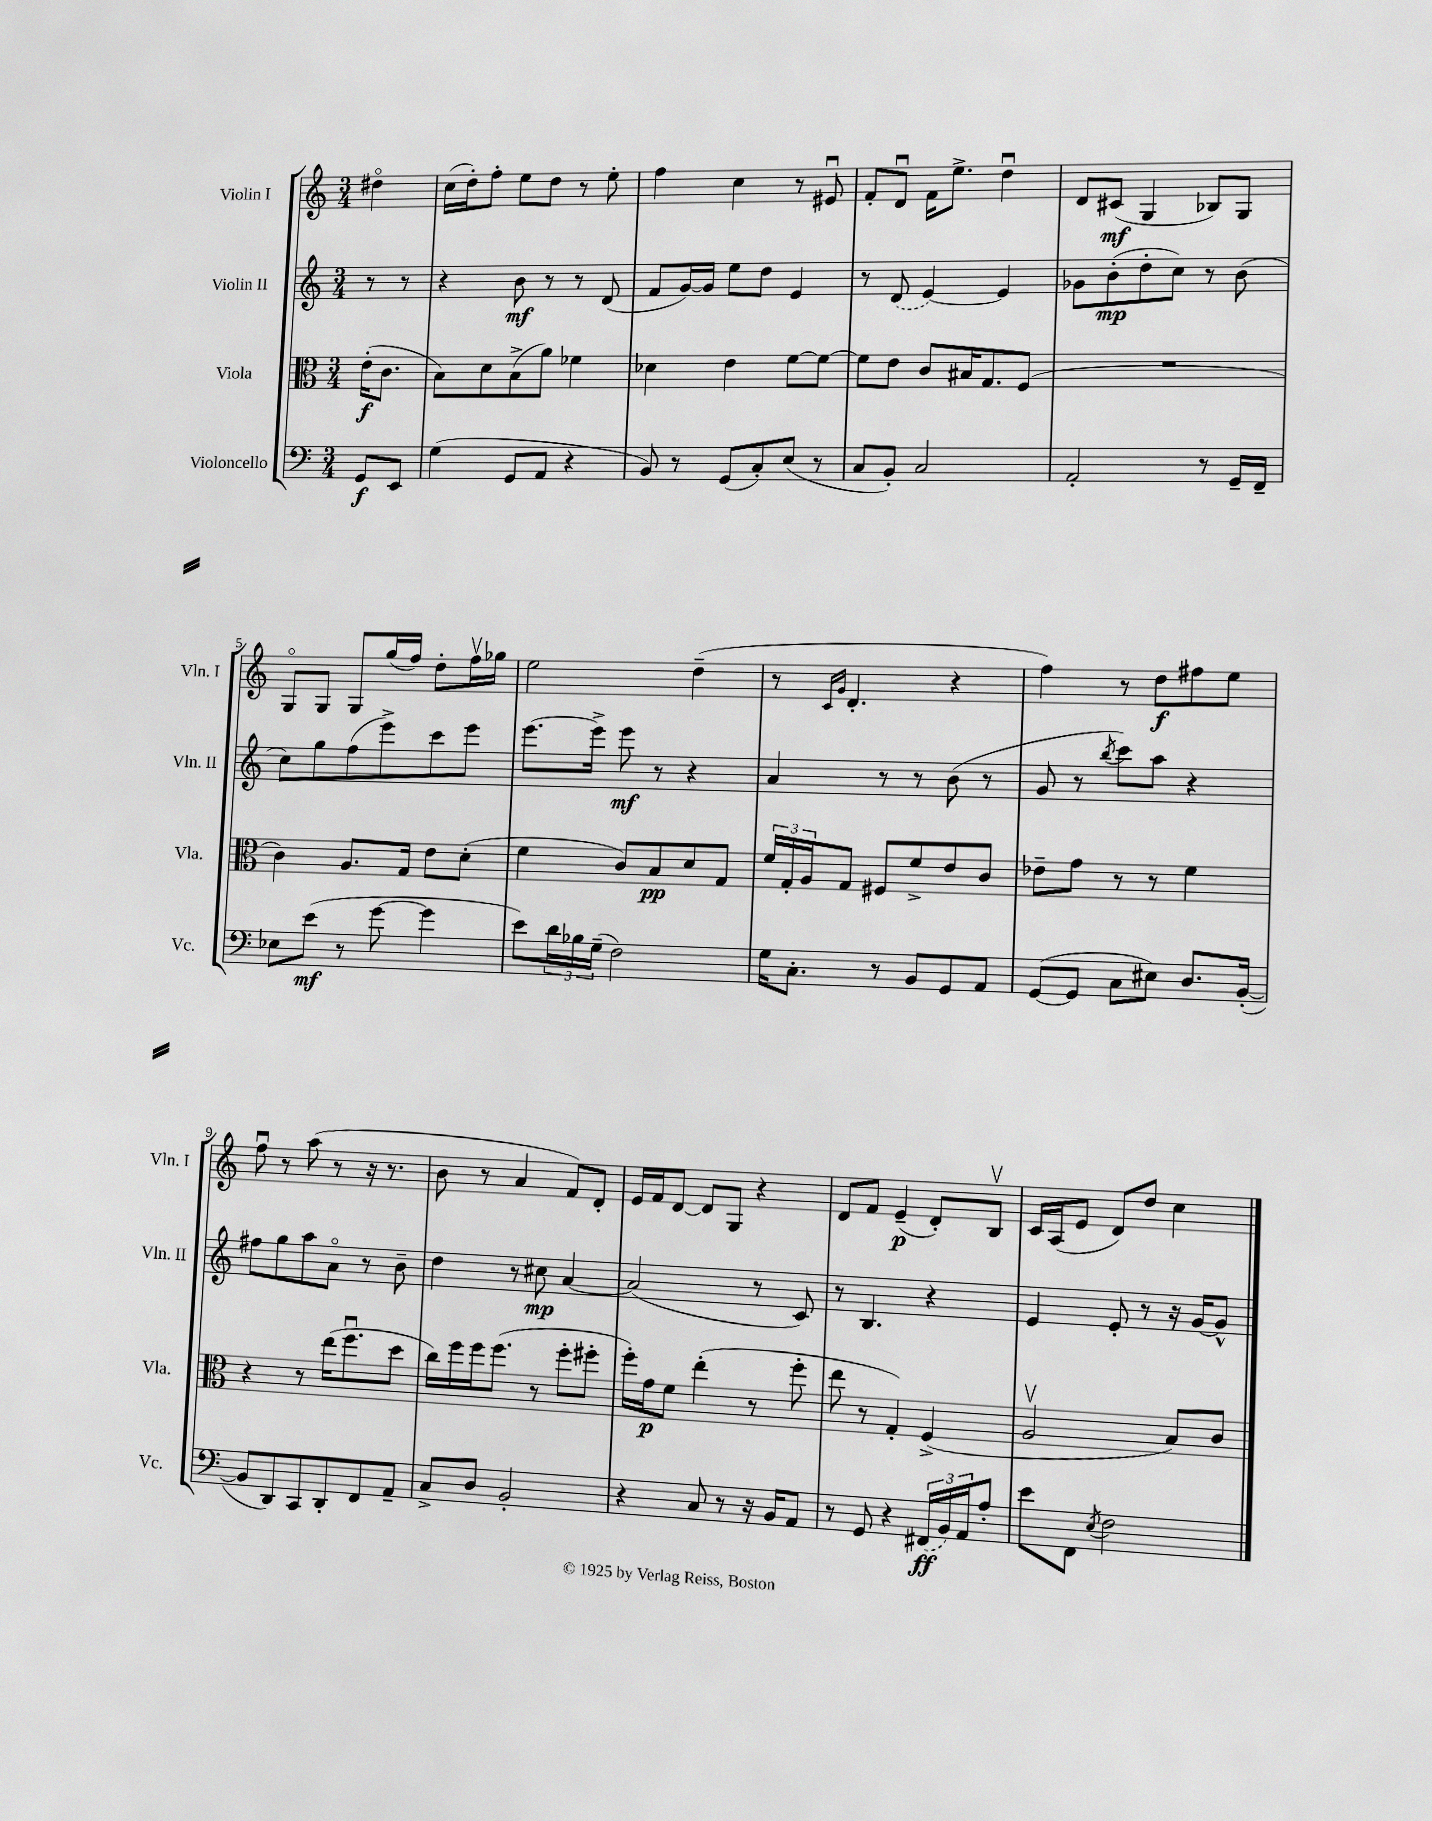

**kern	**kern	**kern	**kern
*staff4	*staff3	*staff2	*staff1
*clefF4	*clefC3	*clefG2	*clefG2
*k[]	*k[]	*k[]	*k[]
*M3/4	*M3/4	*M3/4	*M3/4
8GG/L	(16e'\LK	8r	4dd#o\
.	8.c\J	.	.
8EE/J	.	8r	.
=	=	=	=
(4G\	8B\L)	4r	(16cc\LL
.	.	.	16dd'\J)
.	8d\	.	8ff'\J
8GG/L	(8B^\	8b\	8ee\L
8AA/J	8a\J)	8r	8dd\J
4r	4f-\	8r	8r
.	.	(8d/	8ee'\
=	=	=	=
8BB/)	4d-\	8f/L	4ff\
8r	.	[16g/L)	.
.	.	16g/]JJ	.
(8GG/L	4e\	8ee\L	4cc\
8C'/)	.	8dd\J	.
(8E/J	[8f\L	4e/	8r
8r	8f\_J	.	8e#u/
=	=	=	=
8C/L	8f\]L	8r	8f'/L
8BB'/J)	8e\J	(8d/	8du/J
2C/	8c/L	[4e/)	16f\LK
.	.	.	8.ee^\J
.	16B#/K	.	.
.	8.G/	.	.
.	.	4e/]	4ddu\
.	(8F/J	.	.
=	=	=	=
2AA'/	2.r	8g-\L	8d/L
.	.	(8b'\	(8c#/J
.	.	8dd'\	4G/
.	.	8cc\J)	.
8r	.	8r	8B-/L)
16GG~/LL	.	(8b\	8G/J
16FF~/JJ	.	.	.
=	=	=	=
8E-\L	4c\)	8cc\L)	8Go/L
(8e\J	.	8gg\	8G/J
8r	8.A/L	(8ff\	8G/L
[8g\	.	8eee^\)	(16gg/L
.	16G/Jk	.	16ff/JJ)
4g\]	8e\L	8ccc\	8dd'\L
.	(8d'\J	8eee\J	16ffv\L
.	.	.	16gg-\JJ
=	=	=	=
8e\L)	4f\	[8.eee\L	2ee\
24d\L	.	.	.
24B-\	.	.	.
.	.	16eee^\]Jk	.
(24G~\JJ	.	.	.
2F\)	8c/L)	8eee\	.
.	8B/	8r	.
.	8d/	4r	(4dd~\
.	8G/J	.	.
=	=	=	=
16G\LK	24f/LL	4a/	8r
.	24G'/	.	.
8.C'\J	.	.	.
.	24A/J	.	.
.	.	.	16qqc/LL
.	.	.	16qqg/JJ
.	8G/J	.	4.d'/
8r	8F#/L	8r	.
8BB/L	8f^/	8r	.
8GG/	8e/	(8b\	4r
8AA/J	8c/J	8r	.
=	=	=	=
([8GG/L	8e-~\L	8g/	4ff\)
8GG/]J	8g\J	8r	.
.	.	8qbb/	.
8C\L	8r	8ccc\L)	8r
8E#\J)	8r	8aa\J	8dd\L
8.D/L	4f\	4r	8ff#\
.	.	.	8ee\J
([16BB'/Jk	.	.	.
=	=	=	=
8BB/]L	4r	8ff#\L	8ffu\
8DD/)	.	8gg\	8r
8CC/	8r	8aa\	(8aa\
8DD'/	(16ee\LK	8ao\J	8r
.	8.ffu\	.	.
8FF/	.	8r	16r
.	.	.	8.r
8AA~/J	8dd\J	8b~\	.
=	=	=	=
8C^/L	16cc\LL)	4dd\	8b\
.	16ff\	.	.
8D/J	16ff\J	.	8r
.	(8.ff\J	.	.
2BB'/	.	8r	4a/
.	8r	8cc#\	.
.	8ff'\L	[4a/	8f/L)
.	8ff#'\J	.	8d'/J
=	=	=	=
4r	16ff'\LL)	(2a/]	16e/LL
.	16g\J	.	16f/J
.	8f\J	.	[8d/J
8C/	(4ee'\	.	8d/]L
8r	.	.	8G/J
16r	8r	8r	4r
16BB/LK	.	.	.
8AA/J	8ff'\	8c/)	.
=	=	=	=
8r	8ee\	8r	8d/L
8GG/	8r	4.B/	8f/J
4r	4G'/)	.	(4e~/
(24FF#/LL	(4F^/	4r	8d'/L)
24BB/)	.	.	.
24AA/J	.	.	.
8A'/J	.	.	8Bv/J
=	=	=	=
8e\L	2Av/	4e/	16c/LL
.	.	.	(16A/J
8FF\J	.	.	8e/J
8qE/	.	.	.
2F\	.	8e'/	8d/L)
.	.	8r	8dd/J
.	8B/L)	16r	4cc\
.	.	[16g/LK	.
.	8c/J	8g^^/]J	.
==	==	==	==
*-	*-	*-	*-
